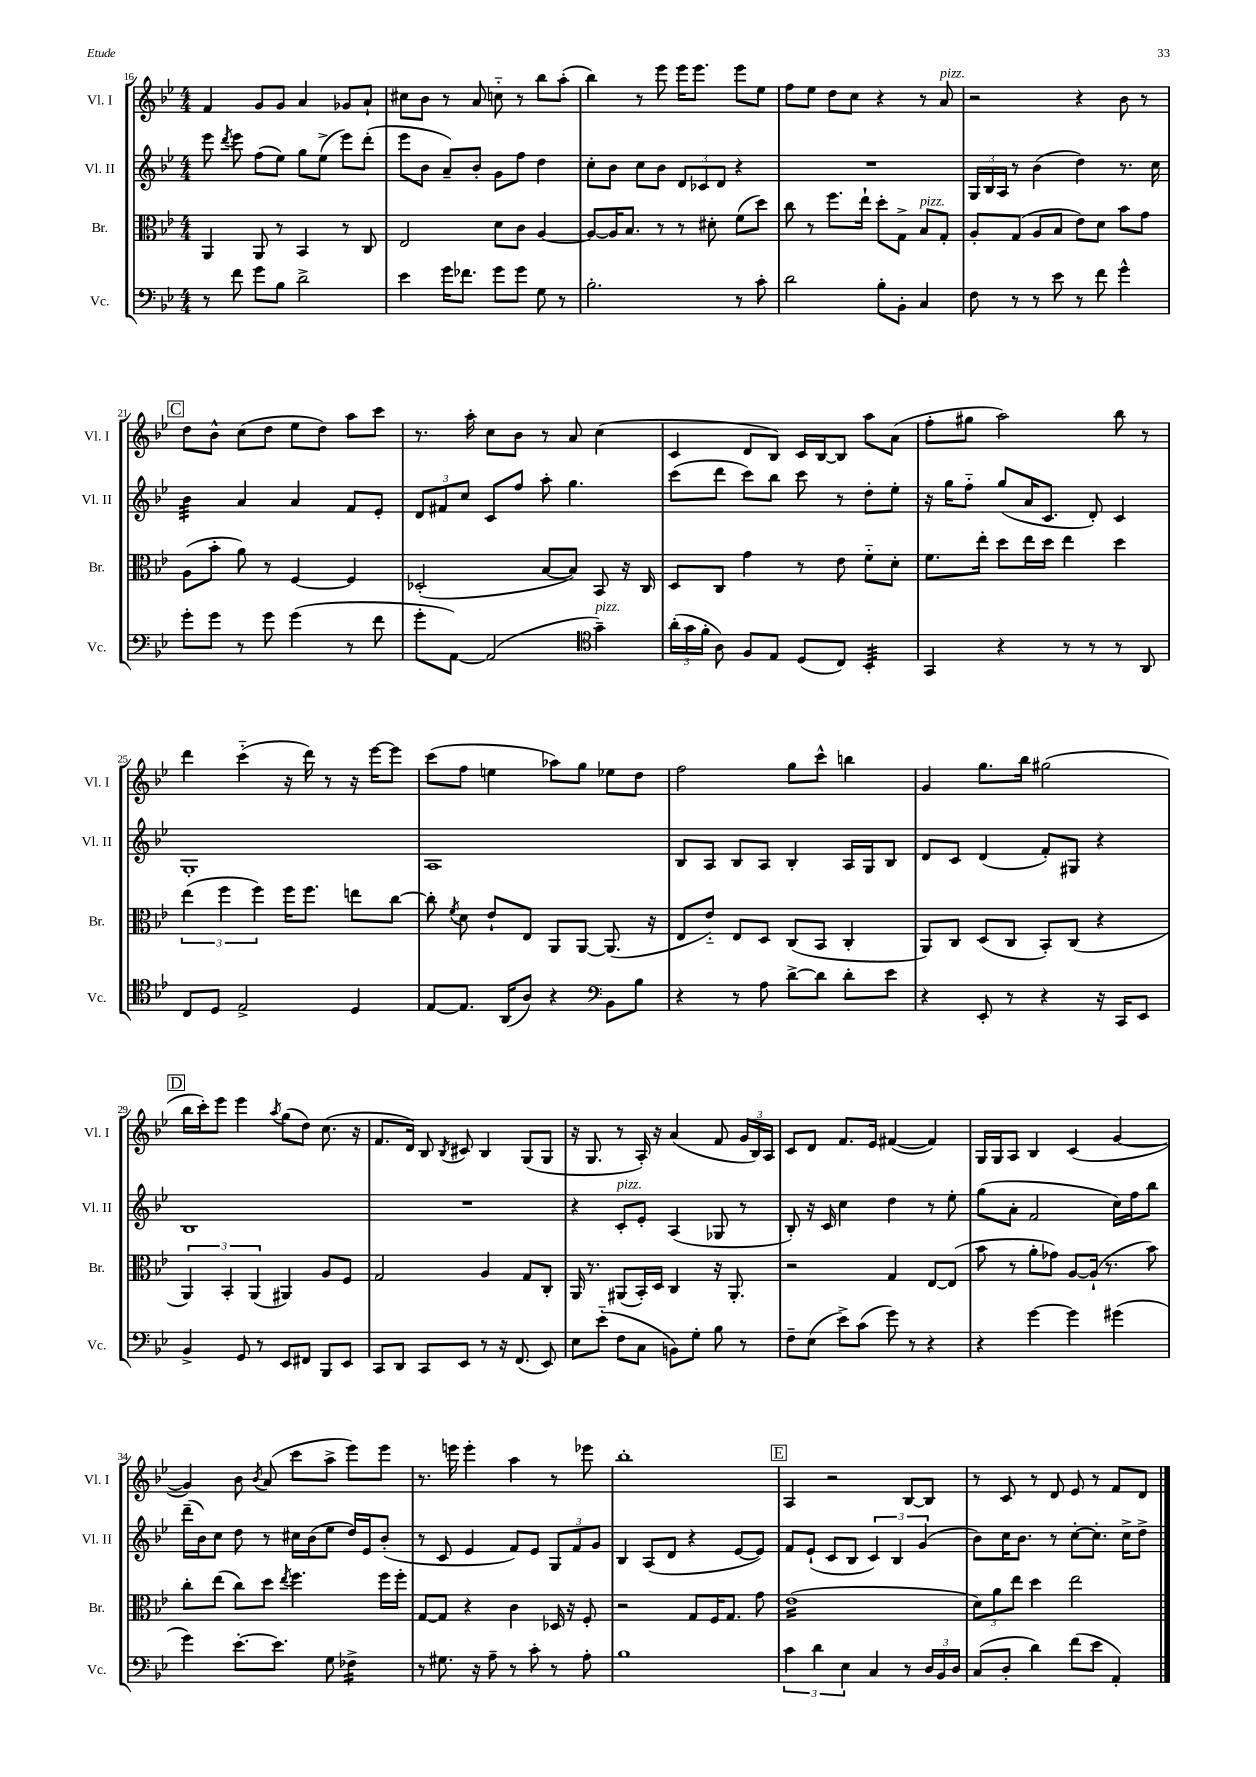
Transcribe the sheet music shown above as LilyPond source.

<<
\new StaffGroup <<
\new Staff = "s0" \with { instrumentName = "Vl. I" shortInstrumentName = "Vl. I" } {
    \clef treble \key bes \major \numericTimeSignature \time 4/4
    \autoBeamOff f'4 g'8[ g'8] a'4 ges'8[ a'8]-! |
    cis''8[ bes'8] r8 a'8 c''8-_ r8 bes''8[ a''8]-.( |
    bes''4) r8 ees'''8 ees'''16[ ees'''8.] ees'''8[ ees''8] |
    f''8[ ees''8] d''8[ c''8] r4 r8 a'8^\markup { \italic "pizz." } |
    r2 r4 bes'8 r8 |
    \mark \markup { \box "C" } d''8[ bes'8]-^ c''8[( d''8] ees''8[ d''8]) a''8[ c'''8] |
    r8. a''16-. c''8[ bes'8] r8 a'8 c''4( |
    c'4 d'8[ bes8]) c'16[ bes16~ bes8] a''8[ a'8]( |
    f''8[-. gis''8] a''2) bes''8 r8 |
    d'''4 c'''4-_( r16 d'''16) r8 r16 ees'''16[~ ees'''8] |
    c'''8[( f''8] e''4 aes''8[) g''8] ees''8[ d''8] |
    f''2 g''8[ c'''8]-^ b''4 |
    g'4 g''8.[ bes''16] gis''2( |
    \mark \markup { \box "D" } bes''16[ c'''16-.) ees'''8] ees'''4 \acciaccatura { a''8 } g''8[( d''8]) c''8.( r16 |
    f'8.[ d'16]) bes8 \acciaccatura { bes8 } cis'8 bes4 g8[( g8] |
    r16 g8. r8 a16-.) r16 a'4( f'8 \tuplet 3/2 { g'16[ bes16) a16] } |
    c'8[ d'8] f'8.[ ees'16] fis'4~( fis'4) |
    g16[ g16 a8] bes4 c'4( g'4~ |
    g'4) bes'8 \acciaccatura { bes'8 } a'8( c'''8[ a''8]-> ees'''8[) ees'''8] |
    r8. e'''16 e'''4-. a''4 r8 ees'''8 |
    bes''1-. |
    \mark \markup { \box "E" } a4 r2 bes8[~ bes8] |
    r8 c'8 r8 d'8 ees'8 r8 f'8[ d'8] \bar "|." |
}
\new Staff = "s1" \with { instrumentName = "Vl. II" shortInstrumentName = "Vl. II" } {
    \clef treble \key bes \major \numericTimeSignature \time 4/4
    \autoBeamOff ees'''8 \acciaccatura { d'''8 } ees'''8 f''8[( ees''8]) g''8[ ees''8]->( ees'''8[) d'''8]-.( |
    ees'''8[ bes'8] a'8[--) bes'8]-. g'8[ f''8] d''4 |
    c''8[-. bes'8] c''8[ bes'8] \tuplet 3/2 { d'8[ ces'8 d'8] } r4 |
    R1 |
    \tuplet 3/2 { g16[ bes16 a16] } r8 bes'4( d''4) r8. c''16 |
    \mark \markup { \box "C" } bes'4:32 a'4 a'4 f'8[ ees'8]-. |
    \tuplet 3/2 { d'8[ fis'8 c''8] } c'8[ f''8] a''8-. g''4. |
    c'''8[( d'''8] c'''8[) bes''8] c'''8 r8 d''8[-. ees''8]-. |
    r16 g''16[ f''8]-_ g''8[( a'16 c'8.] d'8-.) c'4 |
    g1-. |
    a1 |
    bes8[ a8] bes8[ a8] bes4-. a16[ g16 bes8] |
    d'8[ c'8] d'4( f'8[-.) gis8] r4 |
    \mark \markup { \box "D" } bes1 |
    R1 |
    r4 c'8[-.^\markup { \italic "pizz." } ees'8]-. a4( ges8 r8 |
    bes8-.) r16 c'16 c''4 d''4 r8 ees''8-. |
    g''8[( a'8]-. f'2 c''16[) f''16 bes''8] |
    d'''16[--( bes'16) c''8] d''8 r8 cis''16[ bes'16( ees''8] d''16[) ees'16 bes'8]-.( |
    r8 c'8 ees'4 f'8[) ees'8] \tuplet 3/2 { g8[ f'8 g'8] } |
    bes4 a8[( d'8] r4 ees'8[~ ees'8]) |
    \mark \markup { \box "E" } f'8[ ees'8]-!( c'8[ bes8] \tuplet 3/2 { c'4) bes4 g'4( } |
    bes'8[) c''16 bes'8.] r8 c''8[~-. c''8.]-. c''16[-> d''8]-> \bar "|." |
}
\new Staff = "s2" \with { instrumentName = "Br." shortInstrumentName = "Br." } {
    \clef alto \key bes \major \numericTimeSignature \time 4/4
    \autoBeamOff a,4 a,8 r8 bes,4 r8 c8 |
    ees2 d'8[ c'8] a4~ |
    a8[~ a16 bes8.] r8 r8 dis'8-. f'8[( d''8]) |
    c''8 r8 f''8.[ ees''16]-! d''8[-. g8]-> bes8[^\markup { \italic "pizz." } g8]-. |
    a8[-. g8]( a8[ bes8] ees'8[) d'8] bes'8[ g'8] |
    \mark \markup { \box "C" } a8[( bes'8]-. a'8) r8 f4~ f4 |
    des2-.( bes8[~ bes8]) bes,8 r16 c16 |
    d8[ c8] g'4 r8 ees'8 f'8[-_ d'8]-. |
    f'8.[ ees''16]-. d''8[ ees''16 d''16] ees''4 d''4 |
    \tuplet 3/2 { ees''4( f''4 f''4) } f''16[ f''8.] e''8[ c''8]~ |
    c''8-. \acciaccatura { f'8 } d'8 ees'8[-! ees8] a,8[ a,8]~ a,8.( r16 |
    ees8[ ees'8]-_) ees8[ d8] c8[( bes,8] c4-. |
    a,8[) c8] d8[( c8] bes,8[-.) c8]( r4 |
    \mark \markup { \box "D" } \tuplet 3/2 { a,4) bes,4-. a,4( } ais,4) a8[ f8] |
    g2 a4 g8[ c8]-. |
    a,16 r8. ais,8[( bes,16-.) d16] c4 r16 ais,8.-. |
    r2 g4 ees8[~ ees8]( |
    bes'8 r8 a'8[-. ges'8]) a8[~ a16]-!( r8. bes'8) |
    c''8[-. ees''8]( c''8[) d''8] \acciaccatura { ees''8 } f''4. f''16[ f''16]-. |
    g8[~ g8] r4 c'4 des16 r16 f8-. |
    r2 g8[ f16 g8.] g'8 |
    \mark \markup { \box "E" } ees'1:16( |
    \tuplet 3/2 { d'8[) a'8 ees''8] } d''4 ees''2 \bar "|." |
}
\new Staff = "s3" \with { instrumentName = "Vc." shortInstrumentName = "Vc." } {
    \clef bass \key bes \major \numericTimeSignature \time 4/4
    \autoBeamOff r8 f'8 g'8[ bes8] d'2-> |
    ees'4 g'16[ fes'8.] g'8[ g'8] g8 r8 |
    bes2.-. r8 c'8-. |
    d'2 bes8[-. bes,8]-. c4 |
    f8 r8 r8 ees'8 r8 f'8 g'4-^ |
    \mark \markup { \box "C" } g'8[-. g'8] r8 g'8 g'4( r8 f'8 |
    g'8[-. a,8]~) a,2( \clef tenor g'4--^\markup { \italic "pizz." }) |
    \tuplet 3/2 { a'16[-.( g'16 f'16]-. } a8) f8[ ees8] d8[( c8]) bes,4:32-. |
    g,4 r4 r8 r8 r8 a,8 |
    c8[ d8] ees2-> d4 |
    ees8[~ ees8.] a,16[( a8]) r4 \clef bass bes,8[ bes8] |
    r4 r8 a8 d'8[~-> d'8] d'8[-. ees'8] |
    r4 ees,8-. r8 r4 r16 c,16[ ees,8] |
    \mark \markup { \box "D" } bes,4-> g,8 r8 ees,8[ fis,8] bes,,8[ ees,8] |
    c,8[ d,8] c,8[ ees,8] r8 r16 f,8.( ees,8) |
    ees8[ ees'8]-_( f8[ c8] b,8[) g8]-. bes8 r8 |
    f8[-- ees8]( ees'8[->) c'8]( g'8) r8 r4 |
    r4 g'4~ g'4 gis'4( |
    g'4) ees'8.[~-. ees'8.] g8 fes4:16-> |
    r8 gis8. r16 a8-- r8 c'8-. r8 a8-. |
    bes1 |
    \mark \markup { \box "E" } \tuplet 3/2 { c'4 d'4 ees4 } c4 r8 \tuplet 3/2 { d16[ bes,16 d16] } |
    c8[( d8]-. d'4) f'8[( ees'8] a,4-.) \bar "|." |
}
>>
>>
\layout { \context { \Score currentBarNumber = #16 } }
